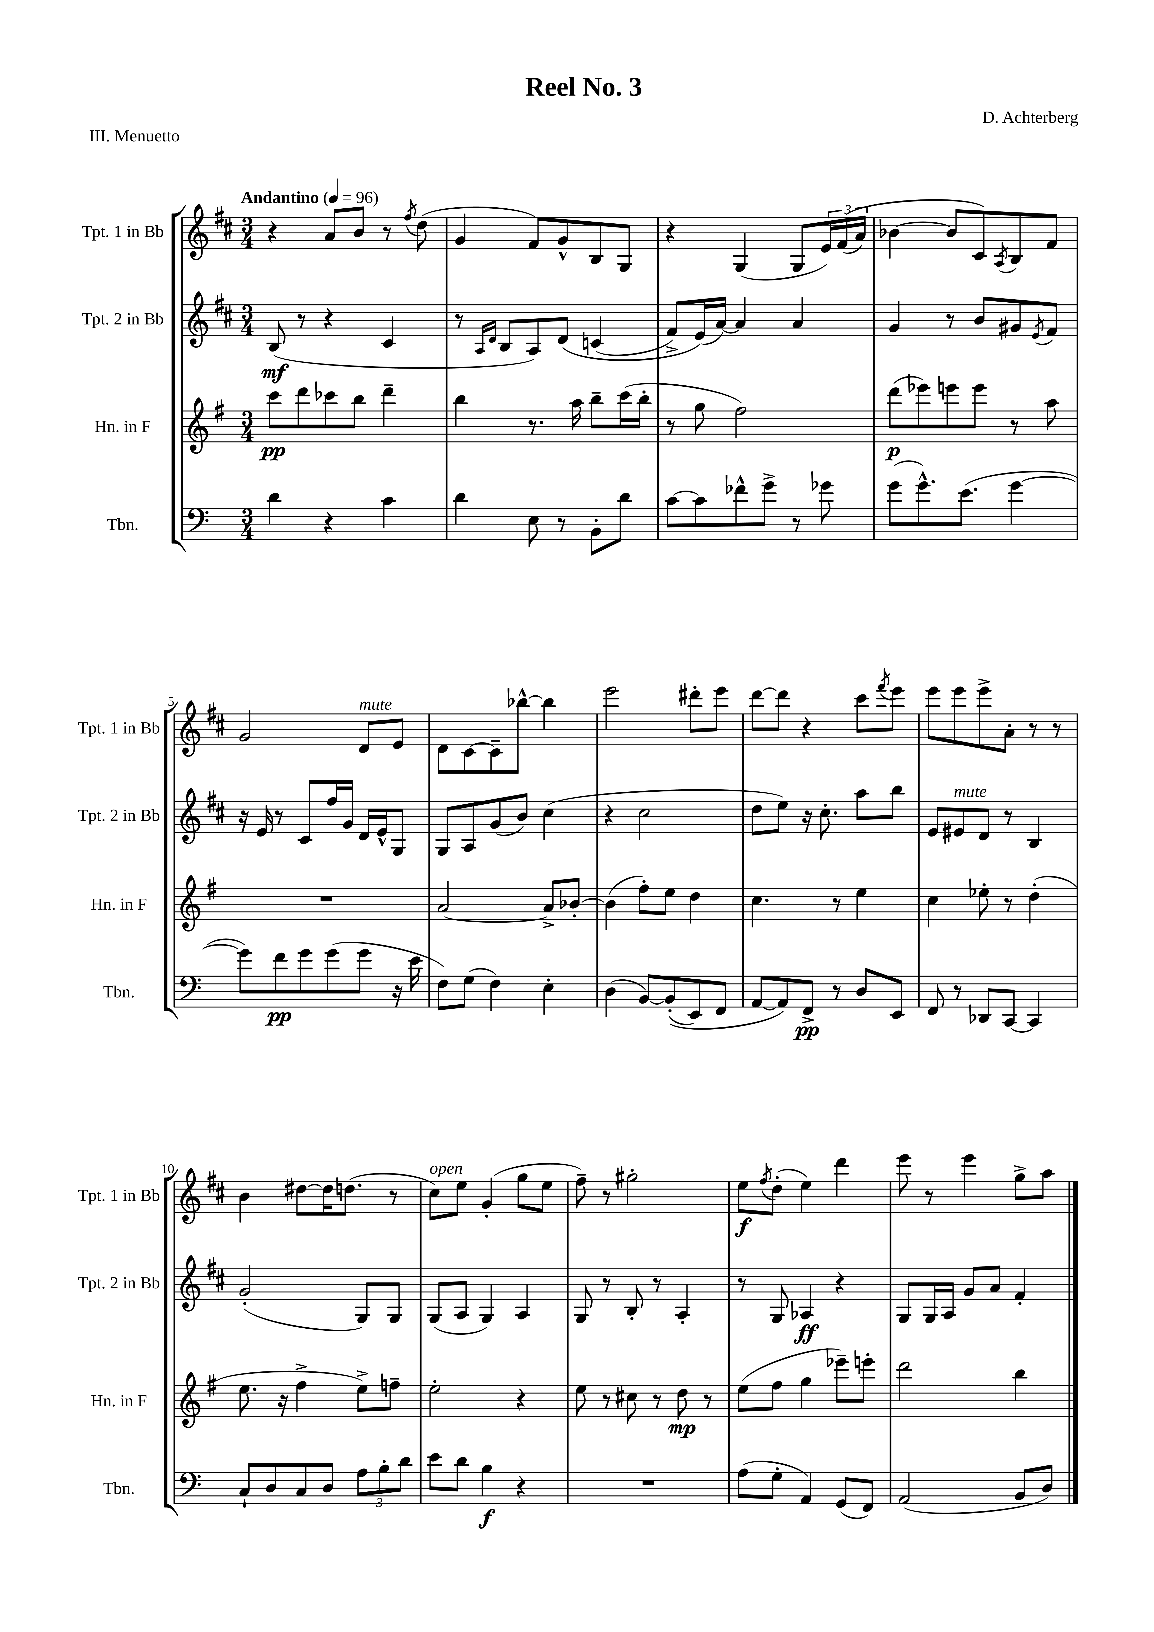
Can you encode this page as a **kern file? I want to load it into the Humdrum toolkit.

**kern	**kern	**kern	**kern
*staff4	*staff3	*staff2	*staff1
*clefF4	*clefG2	*clefG2	*clefG2
*k[]	*k[f#]	*k[f#c#]	*k[f#c#]
*M3/4	*M3/4	*M3/4	*M3/4
*MM96	*MM96	*MM96	*MM96
4d	8ccc	(8B	4r
.	8ddd	8r	.
4r	8ccc-	4r	8a
.	8bb	.	8b
4c	4ddd~	4c#	8r
.	.	.	8qff#
.	.	.	(8dd
=	=	=	=
4d	4bb	8r	4g
.	.	16qqA	.
.	.	16qqd	.
.	.	8B	.
8E	8.r	8A)	8f#)
8r	.	&(8d	8g^^
.	16aa	.	.
8BB'	8bb~	(4c	8B
8d	(16ccc	.	8G
.	16bb'	.	.
=	=	=	=
[8c	8r	8f#^)	4r
8c]	8gg	(16e&)	.
.	.	[16a)	.
8f-^^	2ff#)	4a]	(4G
8g^	.	.	.
8r	.	4a	8G
8g-	.	.	24e)
.	.	.	&((24f#
.	.	.	24a)
=	=	=	=
(8g	(8ddd	4g	[4b-
8.g^^)	8eee-)	.	.
.	8eee	8r	8b-]
(8.e	.	.	.
.	8eee	8b	8c#&)
.	.	.	8qA
[4g	8r	8g#	8B
.	.	8qe	.
.	8aa	8f#	8f#
=	=	=	=
8g])	2.r	16r	2g
.	.	16e	.
8f	.	8r	.
8g	.	8c#	.
(8g	.	16ff#	.
.	.	16g	.
8g	.	16d	8d
.	.	16e^^	.
16r	.	8G	8e
16e	.	.	.
=	=	=	=
8F)	[2a	8G	8d
(8G	.	8A	[8c#
4F)	.	(8g	8c#~]
.	.	8b)	[8bb-^^
4E'	8a^]	(4cc#	4bb-]
.	[8b-'	.	.
=	=	=	=
(4D	(4b-]	4r	2eee
[8BB)	8ff#')	2cc#	.
&((8BB']	8ee	.	.
8EE)	4dd	.	8ddd#'
8FF	.	.	8eee
=	=	=	=
[8AA	4.cc	8dd	[8ddd
8AA]&)	.	8ee)	8ddd]
8FF^	.	16r	4r
.	.	8.cc#'	.
8r	8r	.	.
8D	4ee	8aa	8ccc#
.	.	.	8qfff#
8EE	.	8bb	8eee
=	=	=	=
8FF	4cc	8e	8eee
8r	.	8e#	8eee
8DD-	8ee-'	8d	8eee^
[8CC	8r	8r	8a'
4CC]	(4dd'	4B	8r
.	.	.	8r
=	=	=	=
8C`	8.ee	(2g'	4b
8D	.	.	.
.	16r	.	.
8C	4ff#^	.	[8dd#
8D	.	.	16dd#]
.	.	.	(8.dd
12A	8ee^)	8G)	.
12B'	.	.	.
.	8ff~	8G	8r
12d	.	.	.
=	=	=	=
8e	2ee'	(8G	8cc#)
8d	.	8A	8ee
4B	.	4G)	(4g'
4r	4r	4A	8gg
.	.	.	8ee
=	=	=	=
2.r	8ee	8G	8ff#~)
.	8r	8r	8r
.	8cc#	8B'	2gg#'
.	8r	8r	.
.	8dd	4A'	.
.	8r	.	.
=	=	=	=
(8A	(8ee	8r	8ee
.	.	.	8qff#
8G'	8ff#	8G	(8dd'
4AA)	4gg	4A-	4ee)
(8GG	8eee-~)	4r	4ddd
8FF)	8eee'	.	.
=	=	=	=
(2AA	2ddd	8G	8eee
.	.	16G	8r
.	.	16A	.
.	.	8g	4eee
.	.	8a	.
8BB	4bb	4f#'	8gg^
8D)	.	.	8aa
==	==	==	==
*-	*-	*-	*-
